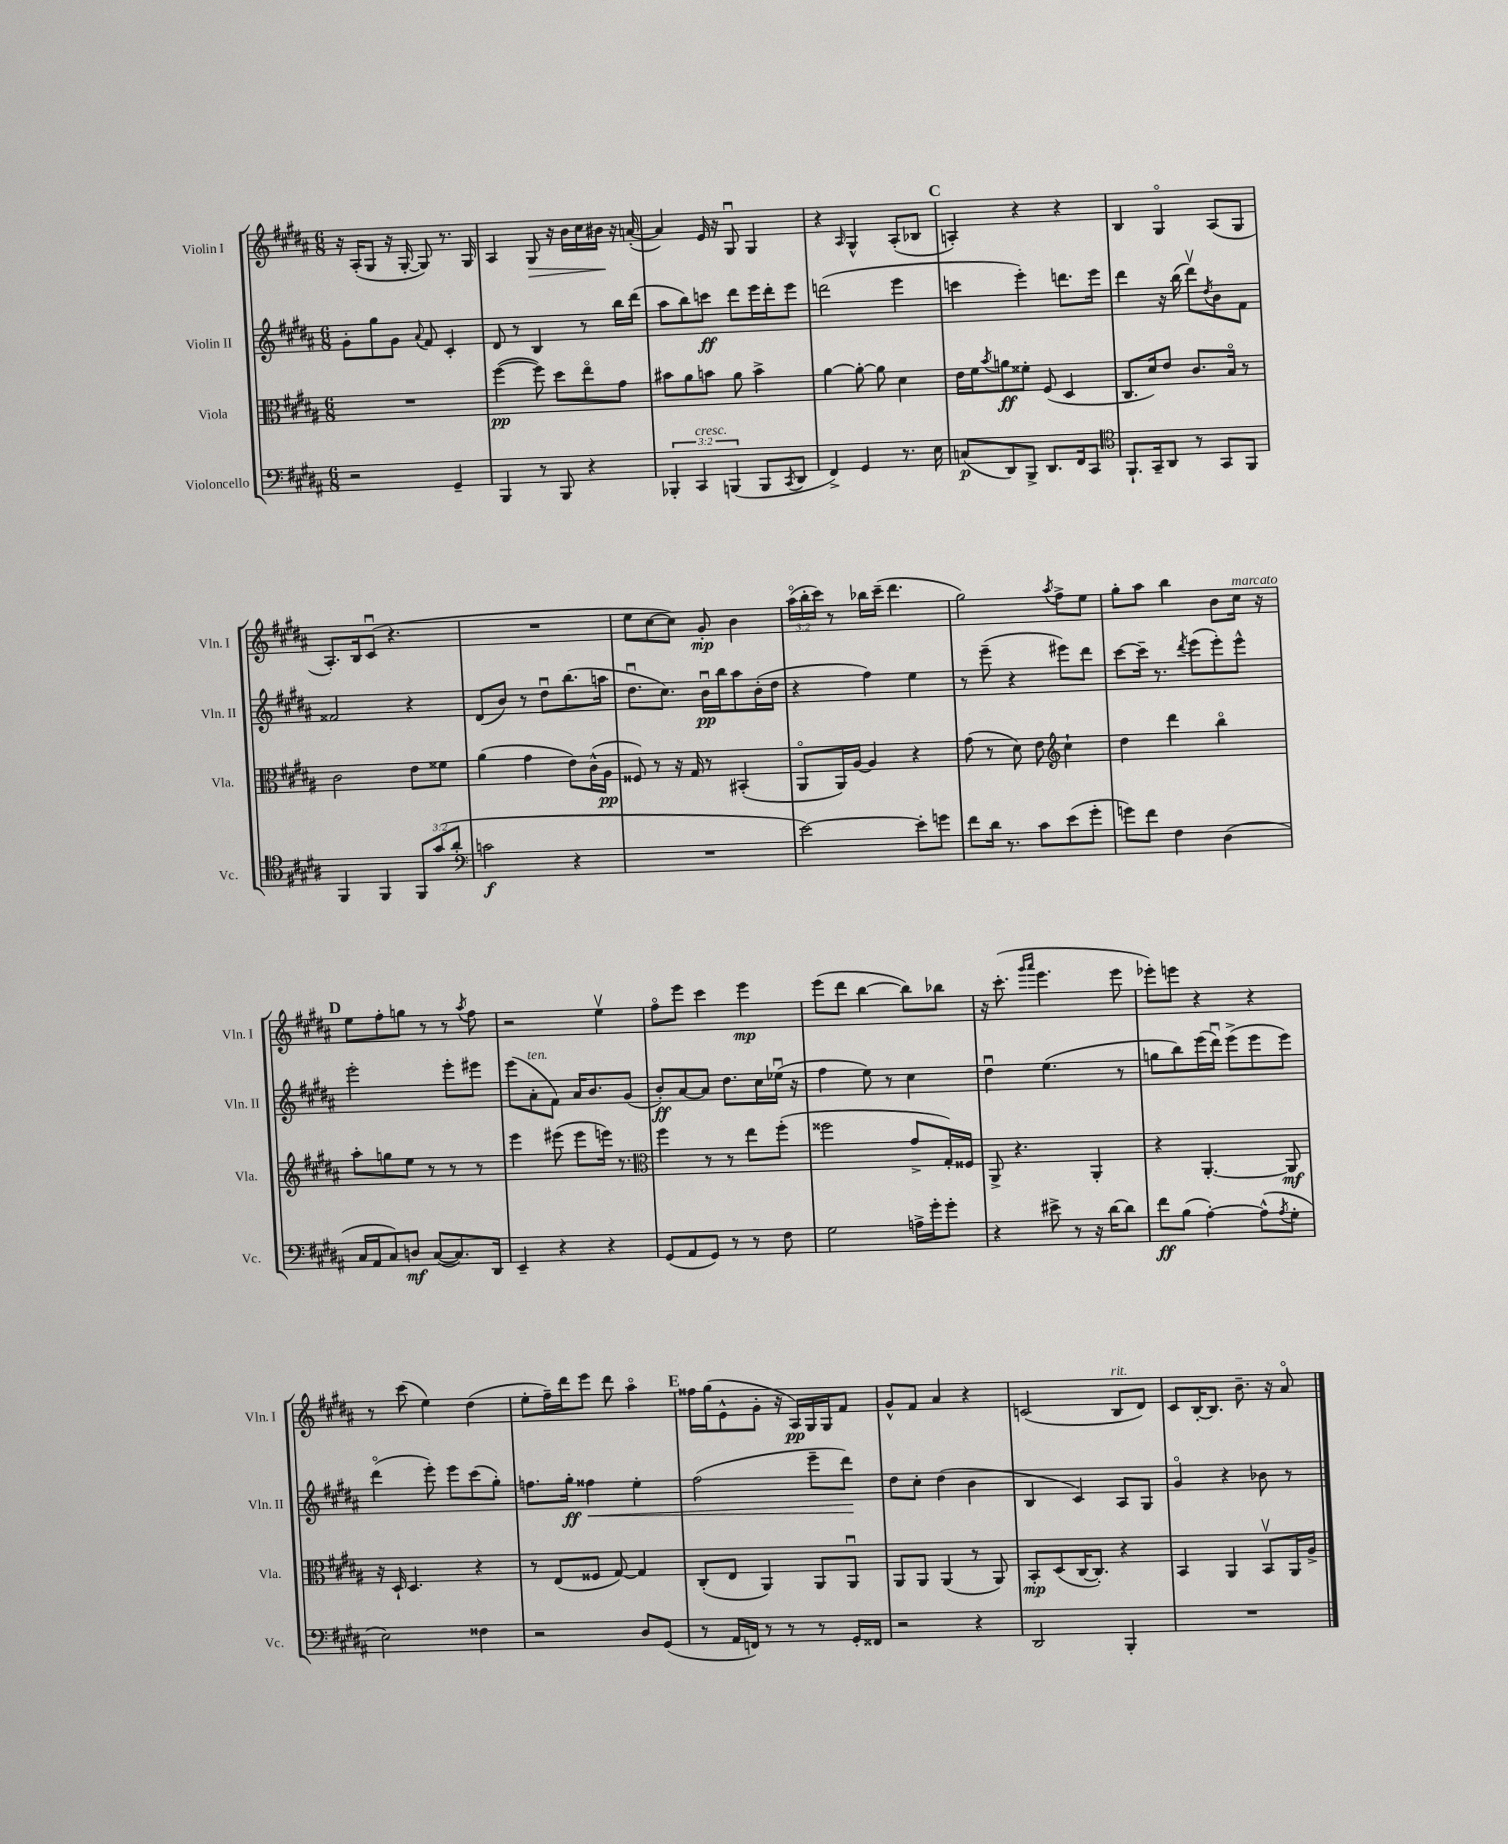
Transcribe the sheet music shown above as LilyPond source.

<<
\new StaffGroup <<
\new Staff = "s0" \with { instrumentName = "Violin I" shortInstrumentName = "Vln. I" } {
    \clef treble \key b \major \numericTimeSignature \time 6/8 \override Staff.TupletNumber.text = #tuplet-number::calc-fraction-text
    r16 ais16-.( gis8 r16 gis16~-. gis8) r8. gis16 |
    ais4 gis8\> r16 b'16 cis''16 bis'16\! r16 a'16~-.( |
    a'4) e'16 r16 gis8\downbow gis4 |
    r4 \grace { ais16 } gis4-^ ais8-.( bes8 |
    \mark \markup { \bold "C" } a4-.) r4 r4 |
    b4 gis4\flageolet ais8( gis8 |
    ais8.-.) b16 cis'8\downbow( r4. |
    R2. |
    e''8 cis''8~ cis''8) gis'8-.\mp b'4 |
    \tuplet 3/2 { ais''16\flageolet( b''16-. cis'''16) } r8 bes''16 cis'''16--( dis'''4. |
    gis''2) \acciaccatura { ais''8 } fis''8-> e''8 |
    gis''8-. ais''8 b''4 b'8 cis''16^\markup { \italic "marcato" } r16 |
    \mark \markup { \bold "D" } e''8 fis''8-. g''8 r8 r8 \acciaccatura { ais''8 } fis''8 |
    r2 e''4\upbow |
    fis''8\flageolet e'''8 cis'''4 e'''4\mp |
    e'''8( dis'''8 b''4~ b''8) bes''8 |
    r16 cis'''8.-.( \grace { gis'''16 ais'''16 } e'''4. e'''8 |
    ees'''8-.) e'''8 r4 r4 |
    r8 cis'''8( e''4) dis''4( |
    e''8-. fis''16--) dis'''16 e'''8 dis'''8 ais''4\flageolet |
    \mark \markup { \bold "E" } fisis''16 gis''16( e'8-^ gis'8-. r16 ais16\pp) gis16 gis16 fis'8 |
    gis'8-^ fis'8 ais'4 r4 |
    c'2( b8^\markup { \italic "rit." } dis'8) |
    cis'8 b16~-. b8. b'8.-- r16 ais'8\flageolet \bar "|." |
}
\new Staff = "s1" \with { instrumentName = "Violin II" shortInstrumentName = "Vln. II" } {
    \clef treble \key b \major \numericTimeSignature \time 6/8
    gis'8-. gis''8 gis'8 \appoggiatura { ais'8 } fis'8 cis'4-. |
    dis'8 r8 b4 r8 b''16 dis'''16( |
    ais''8 b''8) c'''8\ff dis'''8 e'''16 dis'''16-. e'''8 |
    d'''2( e'''4 |
    \mark \markup { \bold "C" } c'''4 e'''4-.) d'''8. e'''16 |
    dis'''4 r16 b''16( dis'''8\upbow) \acciaccatura { dis''8 } b'8 fis'8 |
    fisis'2 r4 |
    dis'8( b'8) r8 dis''8\downbow b''8.( a''16 |
    dis''8.\downbow cis''8.) b'16\downbow\pp b''16 ais''8 b'16-.( dis''16 |
    r4 fis''4) e''4 |
    r8 e'''8--( r4 eis'''8) dis'''8 |
    cis'''8~ cis'''16-- r8. \acciaccatura { dis'''8 } e'''8( e'''8-.) e'''8-^ |
    \mark \markup { \bold "D" } e'''2-. e'''8-. eis'''8 |
    e'''8( ais'8-.^\markup { \italic "ten." } fis'8) ais'16 b'8. gis'8( |
    b'8-.\ff) ais'8~ ais'8 dis''8. cis''16 ees''16\downbow( r16 |
    fis''4 e''8) r8 cis''4 |
    dis''4\downbow e''4.( r8 |
    g''8 b''8) e'''16( dis'''16\downbow) e'''8->( e'''8 e'''8) |
    dis'''4\flageolet( e'''8-.) e'''8 cis'''8( gis''8-.) |
    f''8. gis''16-.\ff fisis''4\< e''4-. |
    \mark \markup { \bold "E" } fis''2( e'''8-- dis'''8\!) |
    dis''8 cis''8-. dis''4( b'4 |
    b4 cis'4) ais8 gis8 |
    gis'4\flageolet r4 bes'8 r8 \bar "|." |
}
\new Staff = "s2" \with { instrumentName = "Viola" shortInstrumentName = "Vla." } {
    \clef alto \key b \major \numericTimeSignature \time 6/8
    R2. |
    fis''4~\pp( fis''8) dis''8 e''8\flageolet gis'8 |
    bis'8 ais'8 b'8 ais'8 b'4-> |
    ais'4~ ais'8~-. ais'8 dis'4 |
    \mark \markup { \bold "C" } e'16 fis'16 \acciaccatura { b'8 } a'8\ff fisis'8-. fis8( dis4 |
    cis8. dis'16) e'8 cis'8. b16\flageolet r8 |
    cis'2 e'8 fisis'8 |
    ais'4( gis'4 e'8) cis'16-^( ais16\pp |
    fisis8) r8 r16 gis16 r8 bis,4-.( |
    ais,8\flageolet ais,16) ais16~ ais4 r4 |
    gis'8( r8 dis'8) e'8 \clef treble cis''4-! |
    dis''4 dis'''4 b''4\flageolet |
    \mark \markup { \bold "D" } ais''8-. g''8 e''8 r8 r8 r8 |
    e'''4 eis'''8( eis'''8 e'''16) r8. |
    \clef alto fis''4 r8 r8 e''8 fis''8-.( |
    fisis''2 gis'8-> gis16-.) fisis16 |
    ais,8-> r4. ais,4-. |
    r4 ais,4.~-. ais,8\mf |
    r16 dis16-! dis4. r4 |
    r8 e8( fisis8 gis8~) gis4 |
    \mark \markup { \bold "E" } cis8-.( e8 ais,4) ais,8 ais,8\downbow |
    ais,8 ais,8 ais,4( r8 ais,8) |
    b,8-.\mp dis8( cis16~ cis8.-.) r4 |
    b,4 ais,4 b,8\upbow ais,16 ais16-> \bar "|." |
}
\new Staff = "s3" \with { instrumentName = "Violoncello" shortInstrumentName = "Vc." } {
    \clef bass \key b \major \numericTimeSignature \time 6/8 \override Staff.TupletNumber.text = #tuplet-number::calc-fraction-text
    r2 gis,4-- |
    b,,4 r8 b,,8 r4 |
    \tuplet 3/2 { bes,,4-. cis,4^\markup { \italic "cresc." } b,,4( } b,,8 \acciaccatura { cis,8 } dis,8 |
    fis,4->) gis,4 r8. e16 |
    \mark \markup { \bold "C" } c8\p( dis,8) b,,8-> dis,8. fis,16 cis,8 |
    \clef tenor fis,8.-! gis,16-- ais,8 r8 gis,8 fis,8 |
    fis,4 fis,4 \tuplet 3/2 { fis,8 gis'8( ais'8-. } |
    \clef bass c'2\f r4 |
    R2. |
    e'2~) e'8-. g'8 |
    fis'8 dis'16 r8. cis'8 e'8( gis'8-. |
    g'8) fis'8 fis4 dis4( |
    \mark \markup { \bold "D" } cis16 ais,16 cis8) d8\mf cis8~( cis8.) dis,16 |
    e,4-- r4 r4 |
    gis,8( ais,8 gis,8) r8 r8 fis8 |
    gis2 a16-> gis'16-. gis'8-. |
    r4 eis'8-> r8 r16 dis'16~ dis'8 |
    fis'8\ff b8( ais4~-.) ais8-^( \acciaccatura { ais8 } gis8-. |
    e2) fisis4 |
    r2 dis8 gis,8( |
    \mark \markup { \bold "E" } r8 ais,16 f,16) r8 r8 r8 gis,16-. fisis,16 |
    r2 r4 |
    dis,2 b,,4-. |
    R2. \bar "|." |
}
>>
>>
\layout { \context { \Score \remove "Bar_number_engraver" } }
